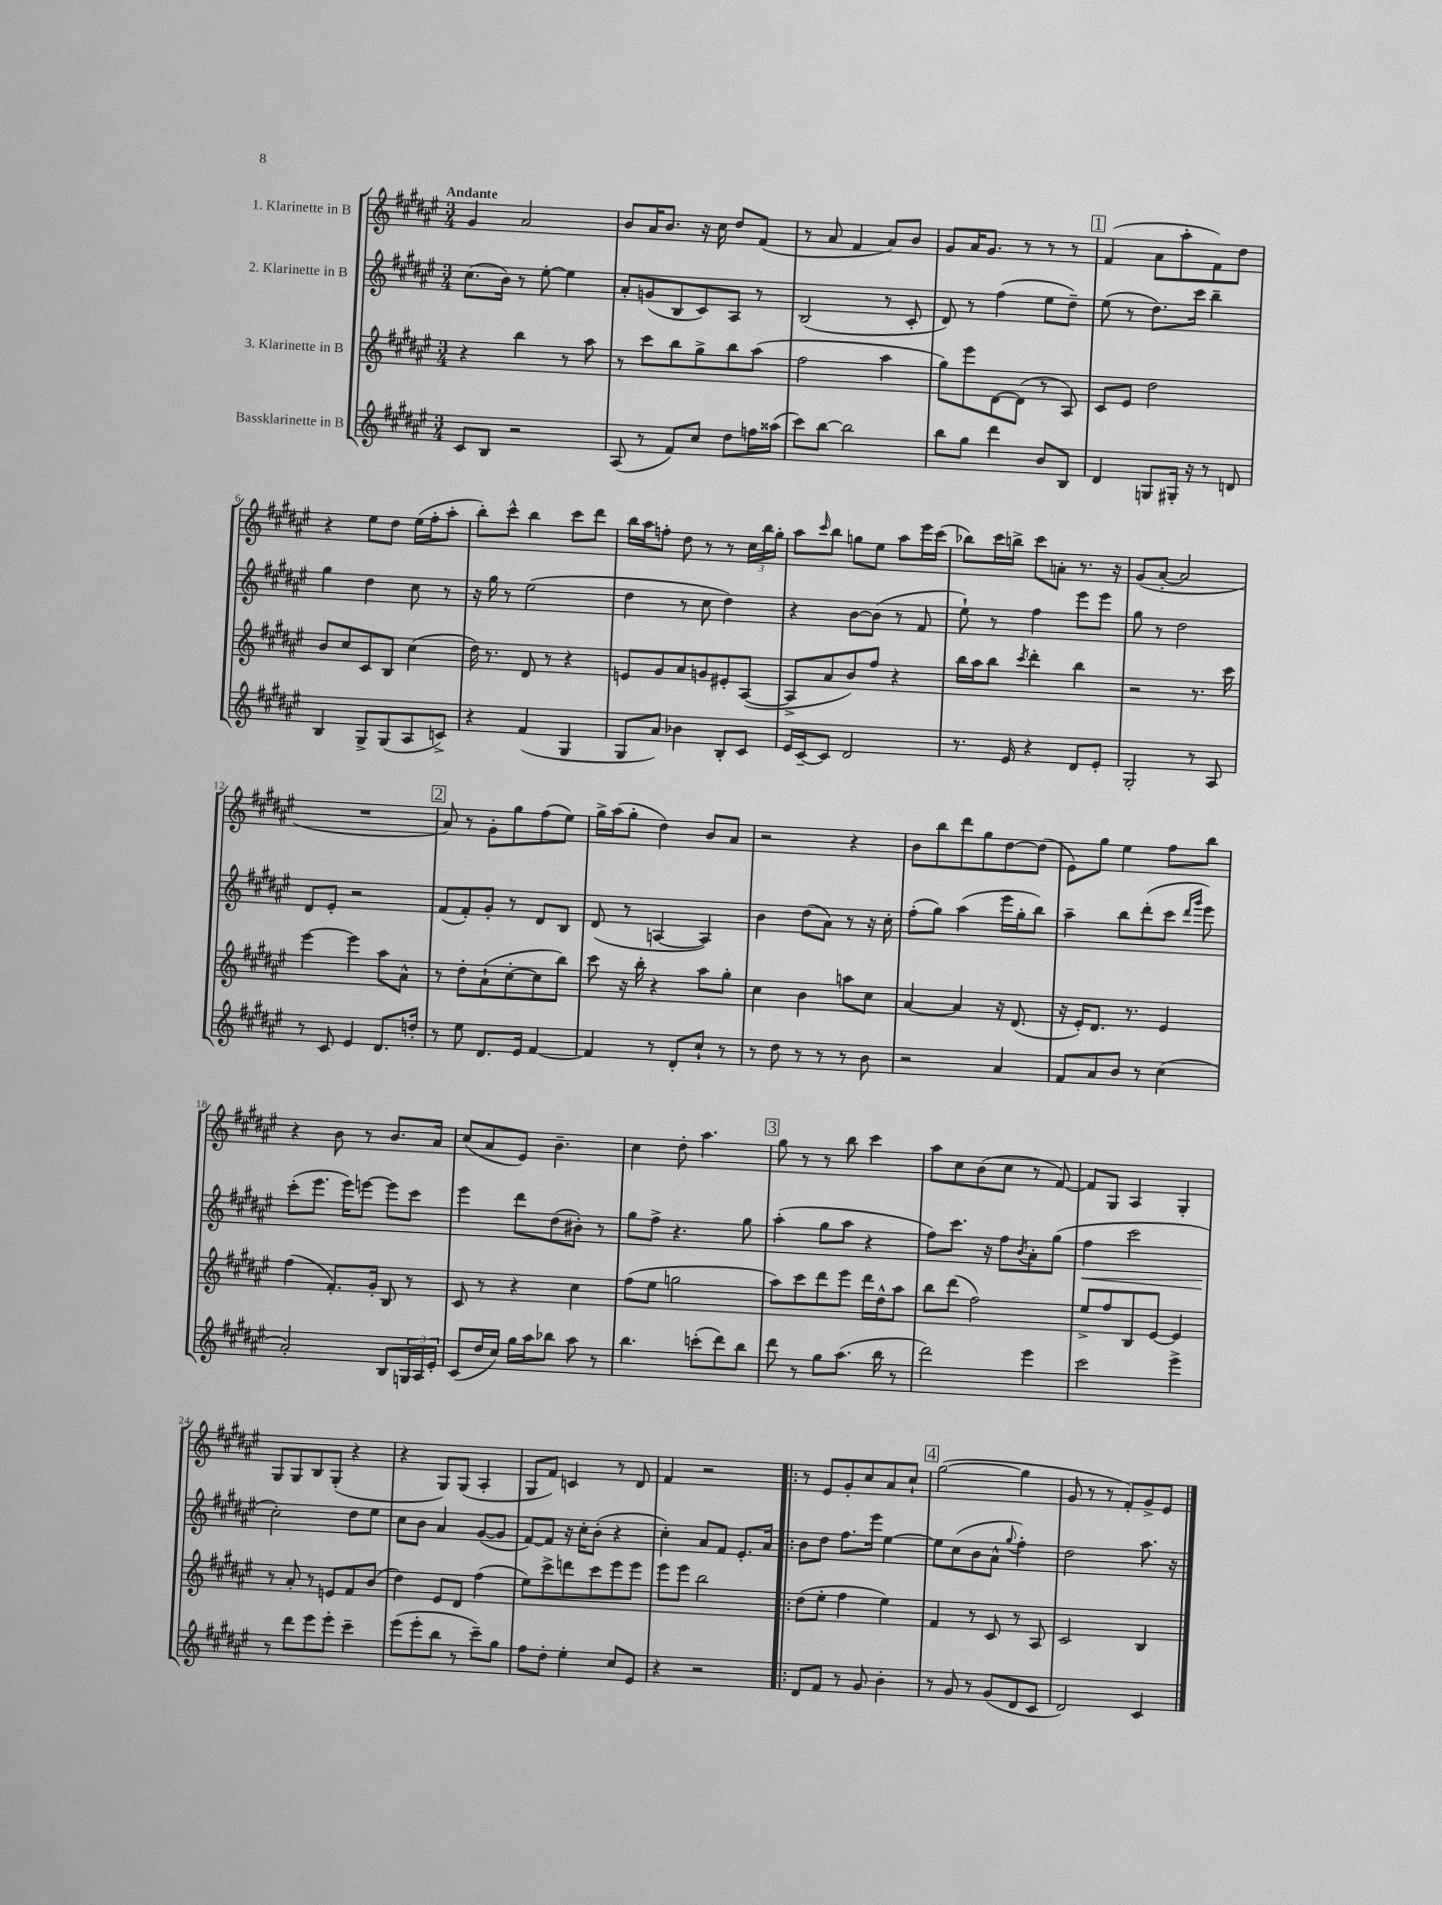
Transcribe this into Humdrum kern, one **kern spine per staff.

**kern	**kern	**kern	**kern
*staff4	*staff3	*staff2	*staff1
*clefG2	*clefG2	*clefG2	*clefG2
*k[f#c#g#d#a#e#]	*k[f#c#g#d#a#e#]	*k[f#c#g#d#a#e#]	*k[f#c#g#d#a#e#]
*M3/4	*M3/4	*M3/4	*M3/4
8c#	4r	(8.cc#	4g#
8B	.	.	.
.	.	16b)	.
2r	4bb	8r	2a#
.	.	[8ee#'	.
.	8r	4ee#]	.
.	8aa#	.	.
=	=	=	=
(8A#	8r	8a#'	8b
8r	8ccc#	(8g	16a#
.	.	.	8.b
8f#)	8bb	8B	.
8cc#	8gg#^	8c#)	16r
.	.	.	16cc#
8dd#	8bb	8A#	8dd#
16ff	(8aa#	8r	(8f#
(16aa##	.	.	.
=	=	=	=
8ccc#)	2ff#	(2B	8r
[8bb	.	.	8a#
2bb]	.	.	4f#
.	4aa#	8r	8a#)
.	.	8c#'	8b
=	=	=	=
8bb	8gg#)	8d#)	8g#
8gg#	8eee#	8r	16a#
.	.	.	8.g#
4ddd#	[8d#	(4ff#	.
.	(8d#]	.	8r
8b	8r	8ee#	8r
8B	8A#)	8dd#~)	8r
=	=	=	=
4d#	8c#	(8ee#	(4f#
.	8e#	8r	.
8G	2dd#	8.dd#)	8a#
16G#'	.	.	8aa#'
16r	.	16ccc#	.
8r	.	4bb~	8f#)
8d	.	.	8dd#
=	=	=	=
4B	8b	4gg#	4r
.	8cc#	.	.
8G#^	8c#	4dd#	8ee#
(8G#	8B	.	8dd#
8A#	(4cc#	8cc#	(16ee#
.	.	.	16ff#'
8c^)	.	8r	8aa#'
=	=	=	=
4r	16dd#)	16r	8bb')
.	8.r	16gg#	.
.	.	8r	8ccc#^^
(4f#	8d#	(2ee#	4bb
.	8r	.	.
4G#	4r	.	8ccc#
.	.	.	8ddd#
=	=	=	=
8G#	8e	4dd#	16bb
.	.	.	16aa#
8a#)	8g#	.	8ff'
4b-	8a#	8r	8dd#
.	8g	8cc#	8r
8B'	8e#'	4dd#)	8r
8c#	([8A#	.	24cc#
.	.	.	24bb
.	.	.	24gg#'
=	=	=	=
16e#	8A#^]	4r	8aa#
[16c#~	.	.	.
.	.	.	16qqccc#
8c#]	8a#	.	8bb
2d#	8b)	[8b	8gg
.	8ff#	(8b]	8ee#
.	4r	8r	8aa#
.	.	8f#	16eee#
.	.	.	(16ccc#
=	=	=	=
8.r	16bb	8ee#`)	8bb-)
.	16aa#	.	.
.	8bb	8r	16ccc#
16e#	.	.	16bb^
.	8qccc#	.	.
4r	4ddd#'	4ff#	8ccc#
.	.	.	8a'
8d#	4bb	8eee#	8.r
8e#'	.	8eee#	.
.	.	.	16r
=	=	=	=
2G#'	2r	8gg#	(8g#
.	.	8r	[8a#'
.	.	2dd#	2a#]
8r	8.r	.	.
8A#	.	.	.
.	16ccc#	.	.
=	=	=	=
8r	[4eee#	8d#	2.r
8c#	.	8e#'	.
4e#	4eee#]	2r	.
8.d#	8aa#	.	.
.	8a#^^	.	.
16dd'	.	.	.
=	=	=	=
8r	8r	(8f#	8a#)
8ee#	8dd#'	8f#')	8r
8.d#	(8a#`	8g#'	8g#'
.	[8cc#'	8r	8gg#
16e#	.	.	.
[4f#	8cc#]	8d#	(8ff#
.	8bb)	8B	8ee#)
=	=	=	=
4f#]	8ccc#	(8d#	16gg#^
.	.	.	(16aa#
.	16r	8r	8gg#'
.	16bb'	.	.
8r	4r	[4A	4dd#)
8d#'	.	.	.
8cc#`	8aa#	4A])	8b
8r	8gg#'	.	8a#
=	=	=	=
8r	4cc#	4b	2r
8dd#	.	.	.
8r	4b	(8dd#	.
8r	.	8a#)	.
8r	8aa	8r	4r
8b	8cc#	16r	.
.	.	16cc#'	.
=	=	=	=
2r	[4a#	(8ff#'	8b
.	.	8gg#)	8bb
.	4a#]	(4aa#	8ddd#
.	.	.	8gg#
4a#	16r	16eee#	[8dd#
.	(8.d#	16gg#'	.
.	.	8bb)	(8dd#]
=	=	=	=
8f#	16r	4aa#~	8e#)
.	16e#')	.	.
8a#	8.d#	.	8gg#
8b	.	8bb	4ee#
.	8.r	.	.
8r	.	(8ddd#'	.
(4cc#	4e#	8ccc#	8ff#
.	.	16qqddd#	.
.	.	16qqggg#	.
.	.	8eee#)	8bb
=	=	=	=
2a#')	(4ff#	(8ccc#'	4r
.	.	8.eee#	.
.	8.f#')	.	8b
.	.	16eee#)	.
.	.	[8eee	8r
.	16g#'	.	.
8B	8B	8eee]	8.b
24G	8r	8ccc#	.
24A#	.	.	.
.	.	.	16a#
24e#'	.	.	.
=	=	=	=
(8c#	8c#	4eee#	(8cc#
16dd#	8r	.	8a#
16cc#)	.	.	.
16gg#	4r	8ddd#	8e#)
16aa#	.	.	.
8bb-	.	(8dd#	4.b~
8aa#	4cc#	8b#')	.
8r	.	8r	.
=	=	=	=
4.bb	(8ff#	8gg#	4cc#
.	8ee#	8ff#^	.
.	2gg	4.r	8dd#'
(8ccc'	.	.	4.aa#
8ddd#)	.	.	.
8bb	.	8gg#	.
=	=	=	=
8ddd#	8aa#)	(4aa#'	8gg#
8r	8ccc#	.	8r
8gg#	8ddd#	8gg#	8r
(8.aa#	8eee#	8aa#	8bb
.	16ddd#	4r	4ccc#
16bb	16dd#^^	.	.
8r	8aa#	.	.
=	=	=	=
2ddd#)	8bb	8ff#)	8aa#
.	(8ddd#	8.ccc#	8cc#
.	2ff#)	.	(8b
.	.	16r	.
.	.	8ff#	8cc#
.	.	8qb	.
4eee#	.	8a#'	8r
.	.	(8gg#	[8f#)
=	=	=	=
2ccc#	8ee#^	4ff#	8f#]
.	8ff#	.	8G#
.	8B	2ccc#	4A#
.	[8e#	.	.
4eee#^	4e#]	.	4G#'
=	=	=	=
8r	8r	2cc#')	8G#
8ddd#	8a#'	.	8G#
8eee#	8r	.	8B
8eee#'	8e	.	(8G#'
4ccc#~	8f#	8dd#	4r
.	(8b	8ee#	.
=	=	=	=
(8eee#	4dd#)	8cc#	4r
8eee#'	.	8b	.
8bb	8e#	4a#	8G#)
8r	8d#	.	(8G#
8ccc#~)	(4ff#	([8g#	4A#'
8gg#	.	8g#]	.
=	=	=	=
8ff#	8ee#)	[8f#)	8G#
8dd#'	8ccc#^	8f#]	8f#)
4ee#'	8ddd	16r	4c
.	.	16cc#'	.
.	8ccc#	(8b'	.
8cc#	8eee#	4r	8r
8e#	8eee#	.	8d#
=	=	=	=
4r	8eee#	4cc#')	4f#
.	8eee#	.	.
2r	2bb	8a#	2r
.	.	8f#	.
.	.	8.e#'	.
.	.	16a#	.
=!|:	=!|:	=!|:	=!|:
8d#	(8dd#	8b	8r
8f#	8ee#'	8dd#	8e#
8r	4ff#	8.ff#	8g#'
8g#	.	.	8cc#
.	.	16eee#	.
4b'	4ee#)	[4ee#	8a#
.	.	.	8cc#`
=	=	=	=
8r	4f#	8ee#]	([2gg#
8g#	.	(8cc#	.
8r	8r	8b	.
(8g#	8c#	8a#^^	.
.	.	8qqgg#	.
8d#	8r	4ff#')	4gg#]
8c#	8A#	.	.
=	=	=	=
2d#)	2c#	2dd#	8g#
.	.	.	8r
.	.	.	8r
.	.	.	8f#')
4c#	4B	8.aa#	8g#^
.	.	.	8e#
.	.	16r	.
==	==	==	==
*-	*-	*-	*-
